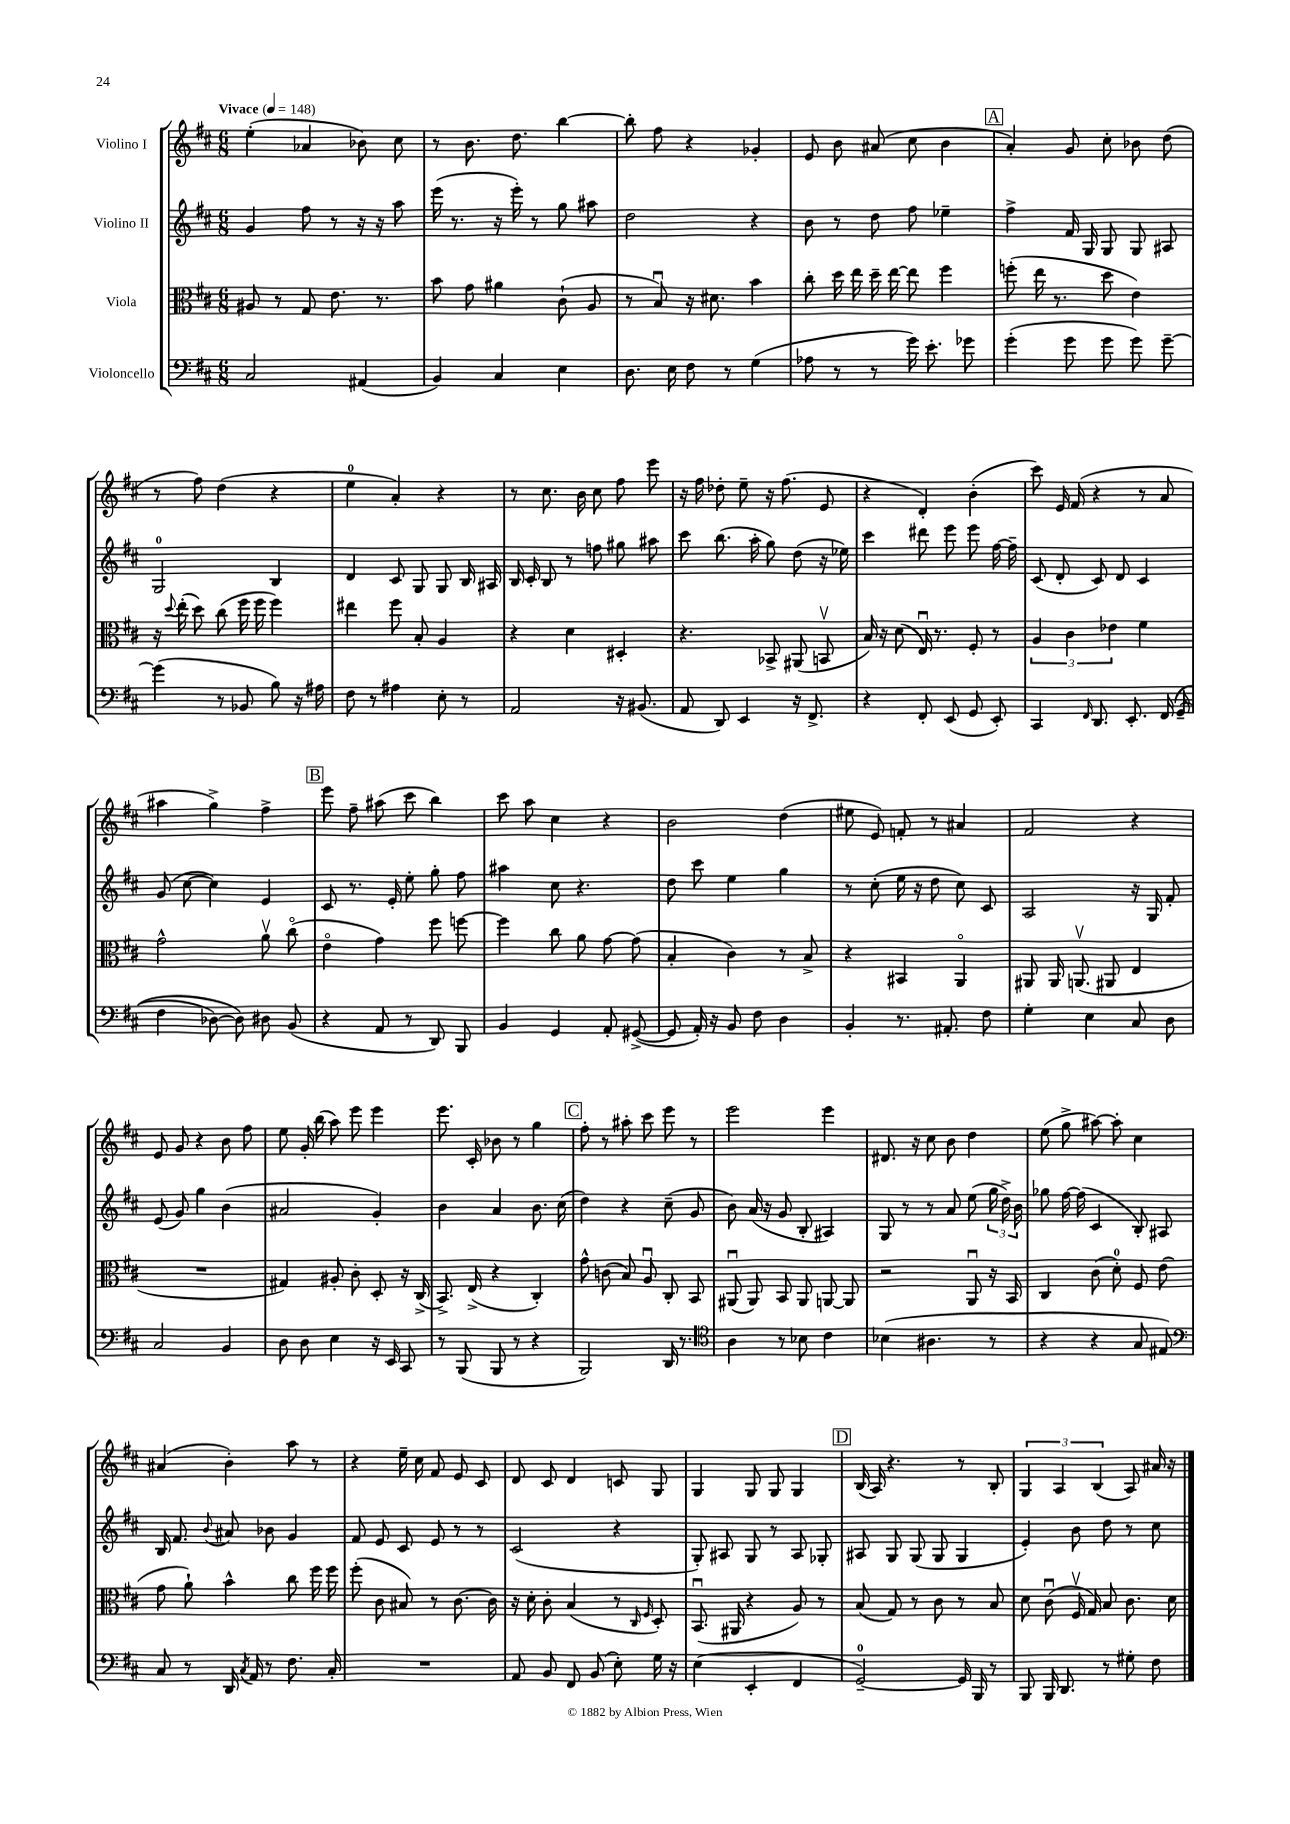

**kern	**kern	**kern	**kern
*part4	*part3	*part2	*part1
*staff4	*staff3	*staff2	*staff1
*I"Violoncello	*I"Viola	*I"Violino II	*I"Violino I
*clefF4	*clefC3	*clefG2	*clefG2
*k[f#c#]	*k[f#c#]	*k[f#c#]	*k[f#c#]
*M6/8	*M6/8	*M6/8	*M6/8
*MM148	*MM148	*MM148	*MM148
=1	=1	=1	=1
!	!	!	!LO:TX:a:B:t=Vivace
2C#/	8A#X/	4g/	(4ee'\
.	8r	.	.
.	8G/	8ff#\	4a-X/
.	8.e\	8r	.
(4AA#X/	.	16r	8b-X\)
.	8.r	16r	.
.	.	8aa\	8cc#\
=2	=2	=2	=2
4BB/)	8b\	(16eee\	8r
.	.	8.r	.
.	8g\	.	8.b\
4C#/	4a#X\	16r	.
.	.	16eee'\)	8.dd\
.	.	8r	.
4E\	(8c#`\	8gg\	[4bb\
.	8A/	8aa#X\	.
=3	=3	=3	=3
8.D\	8r	2dd\	8bb'\]
.	8Bu/)	.	8ff#\
16E\	.	.	.
8F#\	16r	.	4r
.	8.d#X\	.	.
8r	.	.	.
(4G\	4b\	4r	4g-X'/
=4	=4	=4	=4
8A-X\	8cc#'\	8b\	8e/
8r	16dd\	8r	8b\
.	16ee\	.	.
8r	16dd~\	8dd\	(8a#X/
.	[16ee\	.	.
16g\)	8ee\]	8ff#\	8cc#\
8.e'\	.	.	.
.	4ff#\	4ee-X~\	4b\
8g-X\	.	.	.
!!LO:REH:place=s1:t=A
=5	=5	=5	=5
(4g'\	(8ffn'\	4ff#^\	4a'/)
.	16ee\	.	.
.	8.r	.	.
8g\	.	16f#/	8g/
.	.	16G/	.
8g\	8dd\	8G/	8cc#'\
8g\)	4e\)	8G/	8b-X\
[8g~\	.	8A#X/	(8dd\
!!LO:LB:g=z
=6	=6	=6	=6
(4g\]	16r	2G/	8r
.	8qqdd/	.	.
.	(16ee'\	.	.
.	8dd\)	.	8ff#\)
8r	(8cc#\	.	(4dd\
8BB-X/	16ff#\	.	.
.	16ff#\	.	.
8B\)	4ff#\)	4B/	4r
16r	.	.	.
16A#X\	.	.	.
=7	=7	=7	=7
8F#\	4ee#X\	4d/	4ee\
8r	.	.	.
4A#X\	8ff#\	8c#/	4a'/)
.	8B'/	8G/	.
8E'\	4A/	8G/	4r
8r	.	16B/	.
.	.	16A#X/	.
=8	=8	=8	=8
2AA/	4r	16B/	8r
.	.	16c#'/	.
.	.	8B/	8.cc#\
.	4d\	8r	.
.	.	.	16b\
.	.	8ffn\	8cc#\
16r	4D#X'/	8gg#X\	8ff#\
(8.BB#X/	.	.	.
.	.	8aa#X\	8eee\
=9	=9	=9	=9
8AA/	4.r	8ccc#\	16r
.	.	.	16ff#\
8DD/)	.	(8.bb\	8dd-X'\
4EE/	.	.	8ee~\
.	.	16aa'\	.
.	8BB-X^/	8gg\)	16r
.	.	.	(8.ff#\
16r	(8AA#X/	(8dd\	.
8.FF#^/	.	.	.
.	8BBnv/	16r	8e/
.	.	16ee-X\)	.
=10	=10	=10	=10
4r	16B/)	4ccc#\	4r
.	16r	.	.
.	(8d\	.	.
8FF#'/	16Eu/)	8ddd#X\	4d'/)
.	8.r	.	.
(8EE/	.	8eee\	.
8GG/	8F#'/	8eee\	(4b'\
8EE'/)	8r	[16ff#\	.
.	.	16ff#~\]	.
=11	=11	=11	=11
4CC#/	6A/	(8c#/	8ccc#\)
.	.	8d'/	16e/
.	6c#\	.	.
.	.	.	(16f#/
16qqFF#/	.	.	.
8.DD/	.	8c#/)	4r
.	6e-X\	.	.
.	.	8d/	.
8.EE'/	.	.	.
.	4f#\	4c#/	8r
(16FF#/	.	.	8a/
(16GG~/	.	.	.
!!LO:LB:g=z
=12	=12	=12	=12
4F#\	2g^^\	(8g/	4aa#X\
.	.	[8cc#\	.
[8D-X\)	.	4cc#\])	4gg^\)
8D-\])	.	.	.
8D#X\	8av\	4e/	4ff#^\
(8BB/	(8cc#\	.	.
!!LO:REH:place=s1:t=B
=13	=13	=13	=13
4r	4e\	8c#/	8eee\
.	.	8.r	8ff#~\
8AA/	4g\)	.	(8aa#X\
.	.	16e'/	.
8r	.	8ee'\	8ccc#\
8DD/)	8ff#\	8gg'\	4bb\)
8BBB/	[8ffn\	8ff#\	.
=14	=14	=14	=14
4BB/	4ff\]	4aa#X\	8ccc#\
.	.	.	8aa\
4GG/	8cc#\	8cc#\	4cc#\
.	8a\	4.r	.
8AA'/	[8g\	.	4r
([8GG#X^/	(8g\]	.	.
=15	=15	=15	=15
8GG#/]	4B'/	8dd\	2b\
16AA'/)	.	8ccc#\	.
16r	.	.	.
8BB/	4c#\)	4ee\	.
8F#\	.	.	.
4D\	8r	4gg\	(4dd\
.	8B^/	.	.
=16	=16	=16	=16
4BB'/	4r	8r	8ee#X\
.	.	(8cc#'\	8e/)
8.r	4BB#X/	16ee\	8fn'/
.	.	16r	.
.	.	8dd\	8r
8.AA#X'/	.	.	.
.	4AA/	8cc#\)	4a#X/
8F#\	.	8c#/	.
=17	=17	=17	=17
4G'\	8AA#X/	2A/	2f#/
.	16AA#/	.	.
.	(8.AAnv/	.	.
4E\	.	.	.
.	8AA#X/	.	.
8C#/	4E/	16r	4r
.	.	16G/	.
8D\	.	8f#'/	.
!!LO:LB:g=z
=18	=18	=18	=18
2C#/	2.r	(8e/	8e/
.	.	8g/)	8g/
.	.	4gg\	4r
4BB/	.	(4b\	8b\
.	.	.	8ff#\
=19	=19	=19	=19
8D\	4G#X/)	2a#X/	8ee\
8D\	.	.	16g'/
.	.	.	(16bb\
4E\	8A#X'/	.	8aa\)
.	8c#'\	.	8eee\
16r	8D'/	4g'/)	4eee\
16EE/	.	.	.
8CC#/	16r	.	.
.	(16C#^/	.	.
=20	=20	=20	=20
8r	8.BB^/)	4b\	8.eee\
(8BBB/	.	.	.
.	(16E^/	.	16c#'/
8BBB/	4r	4a/	8b-X\
8r	.	.	8r
4r	4C#'/)	8.b\	4gg\
.	.	(16cc#\	.
!!LO:REH:place=s1:t=C
=21	=21	=21	=21
2BBB/)	8g^^\	4dd\)	8ff#'\
.	(8cn\	.	8r
.	8B/)	4r	8aa#X'\
.	8Au/	.	8ccc#\
16DD/	8C#'/	(8cc#~\	8eee\
8.r	.	.	.
.	8BB/	8g/	8r
=22	=22	=22	=22
*clefC4	*	*	*
4A\	(8AA#Xu/	8b\)	2eee\
.	8AA#/)	(16a/	.
.	.	16r	.
8r	8BB/	8g/	.
8B-X\	8AA#/	8B'/	.
4c#\	[8AAn/	4A#X/)	4eee\
.	8AA/]	.	.
=23	=23	=23	=23
(4B-X\	2r	8G/	8.d#X/
.	.	8r	.
.	.	.	16r
4.A#X\	.	8r	8cc#\
.	.	8a/	8b\
.	8AAu/	(8ee\	4dd\
8r	16r	24gg\	.
.	.	24dd^\)	.
.	16BB/	.	.
.	.	24b\	.
=24	=24	=24	=24
4r	4C#/	8gg-X\	(8ee\
.	.	[16ff#\	8gg^\
.	.	(16ff#\]	.
4r	(8c#\	4c#/	[8aa#X\)
.	8d'\)	.	8aa#'\]
8G/	8F#/	8B'/)	4cc#\
8E#X/)	(8e\	8A#X/	.
!!LO:LB:g=z
=25	=25	=25	=25
*clefF4	*	*	*
8C#/	8g\	16B/	(4a#X/
.	.	8.f#/	.
8r	8a`\)	.	.
.	.	8qqb/	.
16DD/	4b^^\	8a#X/	4b'\)
8qC#/	.	.	.
16AA/	.	.	.
8r	.	8b-X\	.
8.F#\	8cc#\	4g/	8aa\
.	16ff#\	.	8r
16C#'/	16ff#\	.	.
=26	=26	=26	=26
2.r	(8ff#'\	8f#/	4r
.	8c#\	8e/	.
.	8B#X/)	8c#/	16ee~\
.	.	.	16cc#\
.	8r	8e/	8f#/
.	[8.c#\	8r	8e/
.	.	8r	8c#/
.	16c#\]	.	.
=27	=27	=27	=27
8AA/	16r	(2c#/	8d/
.	16d'\	.	.
8BB/	8c#'\	.	8c#/
8FF#/	(4B/	.	4d/
(8BB/	.	.	.
8E'\)	8r	4r	8cn/
.	16qqC#/	.	.
.	16qqF#/	.	.
16G\	8D'/)	.	8G/
16r	.	.	.
=28	=28	=28	=28
(4E\	(8.BBu/	8G'/)	4G/
.	.	8A#X/	.
.	16AA#X/	.	.
4EE'/	4r	8G/	8G/
.	.	8r	8G/
4FF#/	8A/)	8A#/	4G/
.	8r	8G-X'/	.
!!LO:REH:place=s1:t=D
=29	=29	=29	=29
[2GG~/)	(8B/	8A#X/	(16B/
.	.	.	16A/)
.	8G/)	8G/	4.r
.	8r	(8G/	.
.	8c#\	8G/	.
16GG/]	8r	4G/	8r
16BBB/	.	.	.
8r	8B/	.	8B'/
=30	=30	=30	=30
8BBB/	8d\	4e'/)	6G/
16BBB/	(8c#u\	.	.
.	.	.	6A/
8.DD/	.	.	.
.	16F#v/	8b\	.
.	16G/)	.	.
.	.	.	(6B/
8r	8B/	8dd\	.
8G#X'\	8.c#\	8r	8A/)
8F#\	.	8cc#\	16a#X/
.	16d\	.	16r
==	==	==	==
*-	*-	*-	*-
